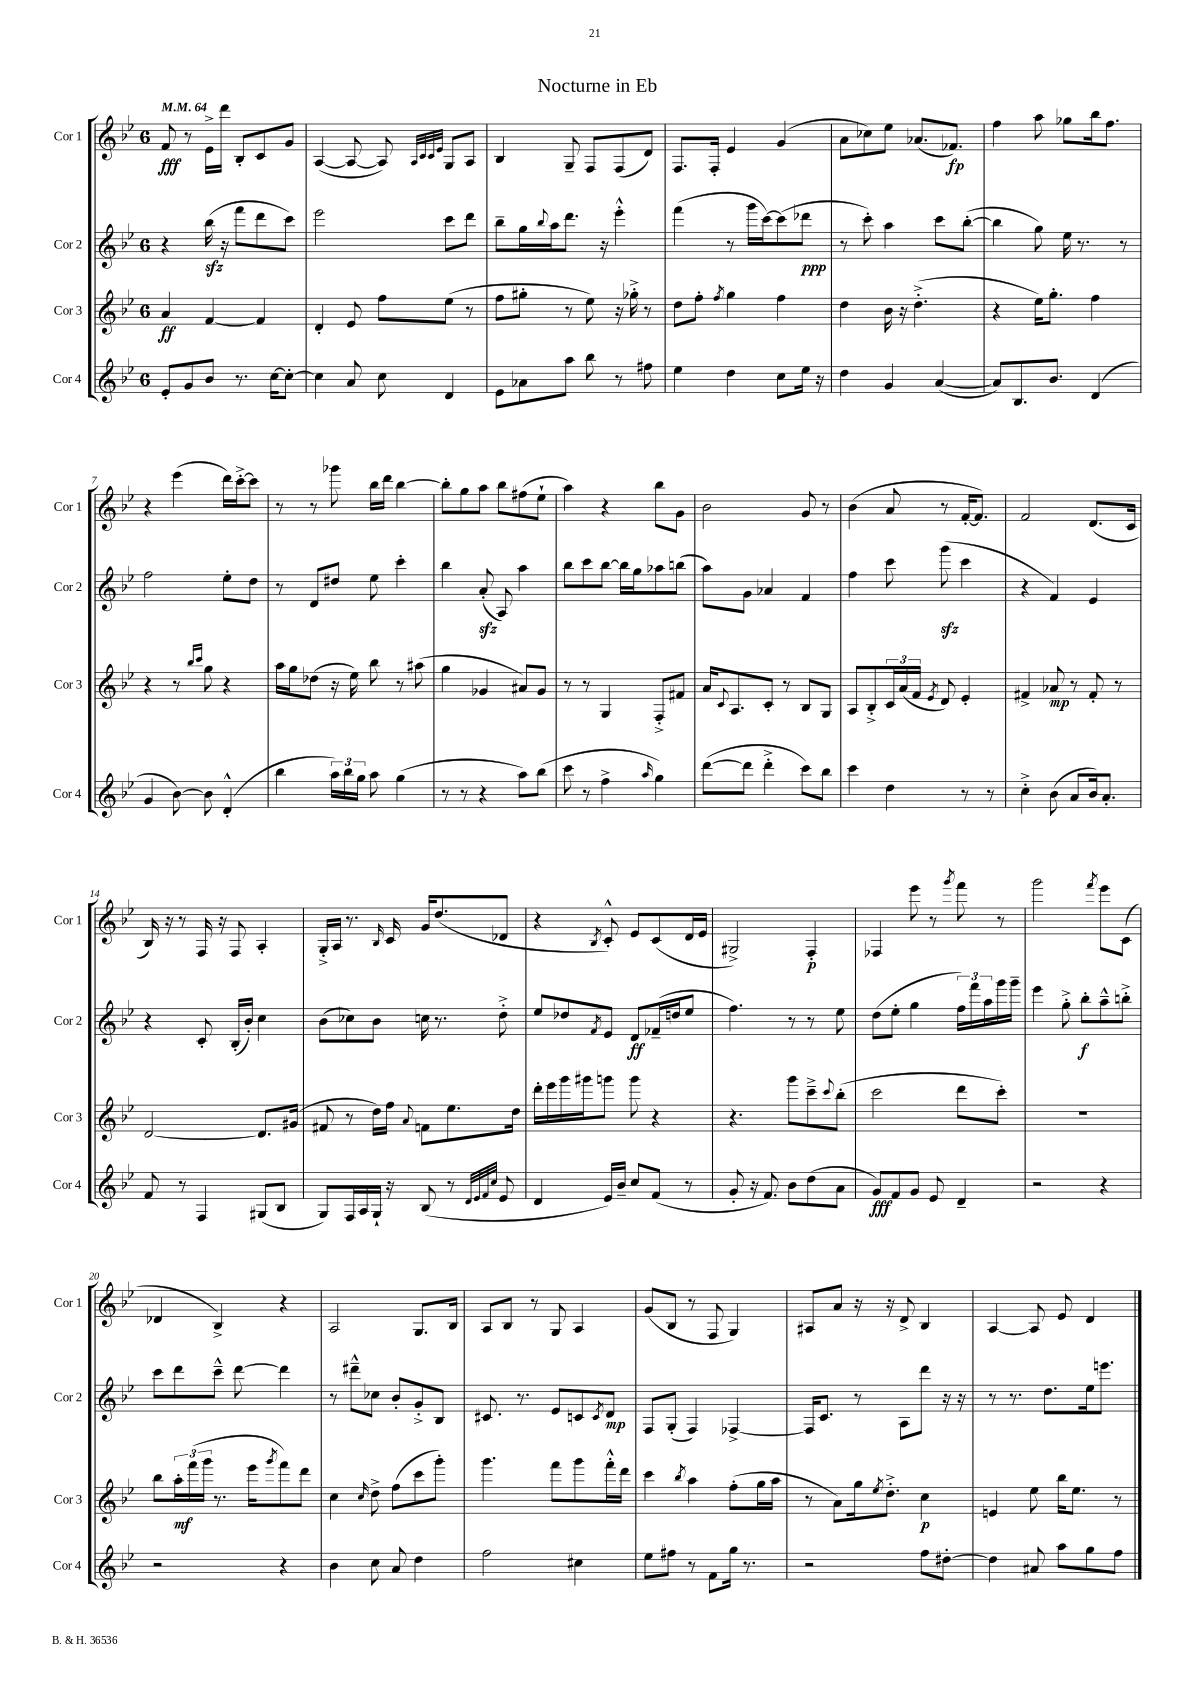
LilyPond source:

\header { title = "Nocturne in Eb" }
<<
\new StaffGroup <<
\new Staff = "s0" \with { instrumentName = "Cor 1" shortInstrumentName = "Cor 1" } {
    \clef treble \key bes \major \once \override Staff.TimeSignature.style = #'single-digit \time 6/8 \tempo 4 = 64
    f'8\fff r8 ees'16-> d'''16 bes8-. c'8 g'8 |
    a4~( a8~ a8) \grace { a32 c'32 c'32 ees'32 } g8 a8 |
    bes4 g8-- f8 f8( d'8) |
    f8. f16-. ees'4 g'4( |
    a'8 ces''8) ees''8 aes'8.( fes'8.\fp) |
    f''4 a''8 ges''8 bes''16 f''8. |
    r4 ees'''4( d'''16) c'''16~-.-> c'''8 |
    r8 r8 ges'''8 bes''16 d'''16 bes''4~ |
    bes''8-. g''8 a''8 bes''8 fis''8( ees''8-! |
    a''4) r4 bes''8 g'8 |
    bes'2 g'8 r8 |
    bes'4( a'8 r8 f'16~-. f'8.) |
    f'2 d'8.( c'16 |
    bes16) r16 r8 f16 r16 f8 a4-. |
    g16-.-> a16 r8. \grace { bes16 } c'16 g'16 d''8.( des'8 |
    r4 \acciaccatura { bes8 } c'8-.-^) ees'8 c'8( d'16 ees'16 |
    gis2->) f4-.\p |
    fes4 ees'''8 r8 \acciaccatura { g'''8 } f'''8 r8 |
    g'''2 \acciaccatura { f'''8 } ees'''8 c'8( |
    des'4 bes4->) r4 |
    a2 g8. bes16 |
    a8 bes8 r8 g8 a4 |
    g'8( bes8 r8 f8 g4) |
    ais8 a'8 r16 r16 d'8-> bes4 |
    a4~ a8 ees'8 d'4 \bar "|." |
}
\new Staff = "s1" \with { instrumentName = "Cor 2" shortInstrumentName = "Cor 2" } {
    \clef treble \key bes \major \once \override Staff.TimeSignature.style = #'single-digit \time 6/8
    r4 bes''16\sfz( r16 f'''8 d'''8 c'''8) |
    ees'''2 c'''8 d'''8 |
    bes''8-- g''16 \appoggiatura { bes''8 } a''16 d'''8. r16 ees'''4-.-^ |
    f'''4( r8 g'''16 c'''16~) c'''8( des'''8\ppp |
    r8 c'''8-.) a''4 c'''8 bes''8~-.( |
    bes''4 g''8) ees''16 r8. r8 |
    f''2 ees''8-. d''8 |
    r8 d'8 dis''8 ees''8 c'''4-. |
    bes''4 a'8-.\sfz( a8) a''4 |
    bes''8 c'''8 bes''8~ bes''16 g''16 aes''8 b''8( |
    a''8) g'8 aes'4 f'4 |
    f''4 c'''8 g'''8\sfz( c'''4 |
    r4 f'4) ees'4 |
    r4 c'8-. bes16-.( bes'16-.) c''4 |
    bes'8( ces''8) bes'8 c''16 r8. d''8-.-> |
    ees''8 des''8 \acciaccatura { f'8 } ees'8 d'8\ff fes'16--( d''16 ees''8 |
    f''4.) r8 r8 ees''8 |
    d''8( ees''8-. g''4 \tuplet 3/2 { f''16) f'''16 a''16 } g'''16 g'''16-- |
    ees'''4 g''8-.-> bes''8-.\f a''8---^ b''8-.-> |
    c'''8 d'''8 c'''8---^ d'''8~ d'''4 |
    r8 dis'''8---^ ces''8 bes'8-. g'8-.-> bes8 |
    cis'8. r8. ees'8 c'8 \acciaccatura { c'8 } d'8\mp |
    f8 g8-.( f4) fes4~-> |
    fes16 c'8. r8 a8 d'''8 r16 r16 |
    r8 r8. d''8. ees''16 e'''8. \bar "|." |
}
\new Staff = "s2" \with { instrumentName = "Cor 3" shortInstrumentName = "Cor 3" } {
    \clef treble \key bes \major \once \override Staff.TimeSignature.style = #'single-digit \time 6/8
    a'4\ff f'4~ f'4 |
    d'4-. ees'8 f''8 ees''8( r8 |
    f''8 gis''8-. r8 ees''8) r16 ges''16-.-> r8 |
    d''8 f''8-. \acciaccatura { f''8 } g''4 f''4 |
    d''4 bes'16 r16 d''4.-.->( |
    r4 ees''16) g''8.-. f''4 |
    r4 r8 \grace { bes''16 c'''16 } g''8 r4 |
    a''16 g''16 des''8( r16 ees''16) bes''8 r8 ais''8( |
    g''4 ges'4 ais'8) ges'8 |
    r8 r8 g4 f8-.-> fis'8 |
    a'16 \appoggiatura { c'8 } a8. c'8-. r8 bes8 g8 |
    a8 bes8-.-> \tuplet 3/2 { c'16 a'16( f'16 } \acciaccatura { ees'8 } d'8) ees'4-. |
    fis'4-> aes'8\mp r8 fis'8-. r8 |
    d'2~ d'8. gis'16( |
    fis'8 r8 d''16) f''16 \appoggiatura { a'8 } f'8 ees''8. d''16 |
    d'''16-. ees'''16 g'''16 gis'''16 g'''8 g'''8 r4 |
    r4. g'''8 c'''8---> \appoggiatura { c'''8 } bes''8-.( |
    c'''2 d'''8 c'''8-.) |
    R2. |
    bes''8 \tuplet 3/2 { a''16-.\mf f'''16( g'''16 } r8. ees'''16 \acciaccatura { g'''8 } f'''8) d'''8 |
    c''4 \grace { c''16 } d''8-> f''8( c'''8 g'''8-.) |
    g'''4. f'''8 g'''8 f'''16-.-^ d'''16 |
    c'''4 \acciaccatura { bes''8 } a''4 f''8-.( g''16 a''16 |
    r8 a'8) g''16 \acciaccatura { ees''8 } d''8.-.-> c''4\p |
    e'4 ees''8 bes''16 ees''8. r8 \bar "|." |
}
\new Staff = "s3" \with { instrumentName = "Cor 4" shortInstrumentName = "Cor 4" } {
    \clef treble \key bes \major \once \override Staff.TimeSignature.style = #'single-digit \time 6/8
    ees'8-. g'8 bes'8 r8. c''16~ c''8~-. |
    c''4 a'8 c''8 d'4 |
    ees'8 aes'8 a''8 bes''8 r8 fis''8 |
    ees''4 d''4 c''8 ees''16 r16 |
    d''4 g'4 a'4~( |
    a'8) bes8. bes'8. d'4( |
    g'4 bes'8~) bes'8 d'4-.-^( |
    bes''4 \tuplet 3/2 { a''16) bes''16 g''16 } a''8 g''4( |
    r8 r8 r4 a''8) bes''8( |
    c'''8 r8 f''4-> \grace { a''16 } g''4) |
    d'''8~( d'''8 d'''4-.-> c'''8) bes''8 |
    c'''4 d''4 r8 r8 |
    c''4-.-> bes'8( a'8 bes'16) a'8.-. |
    f'8 r8 f4 gis8( bes8 |
    g8) f16 a16 g16-! r16 bes8( r8 \grace { d'32 ees'32 f'32 c''32 } ees'8 |
    d'4 ees'16) bes'16-- c''8 f'8( r8 |
    g'8-. r16 f'8.) bes'8 d''8( a'8 |
    g'8\fff) f'8 g'8 ees'8 d'4-- |
    r2 r4 |
    r2 r4 |
    bes'4 c''8 a'8 d''4 |
    f''2 cis''4 |
    ees''8 fis''8 r8 f'8 g''16 r8. |
    r2 f''8 dis''8~-. |
    dis''4 ais'8 a''8 g''8 f''8 \bar "|." |
}
>>
>>
